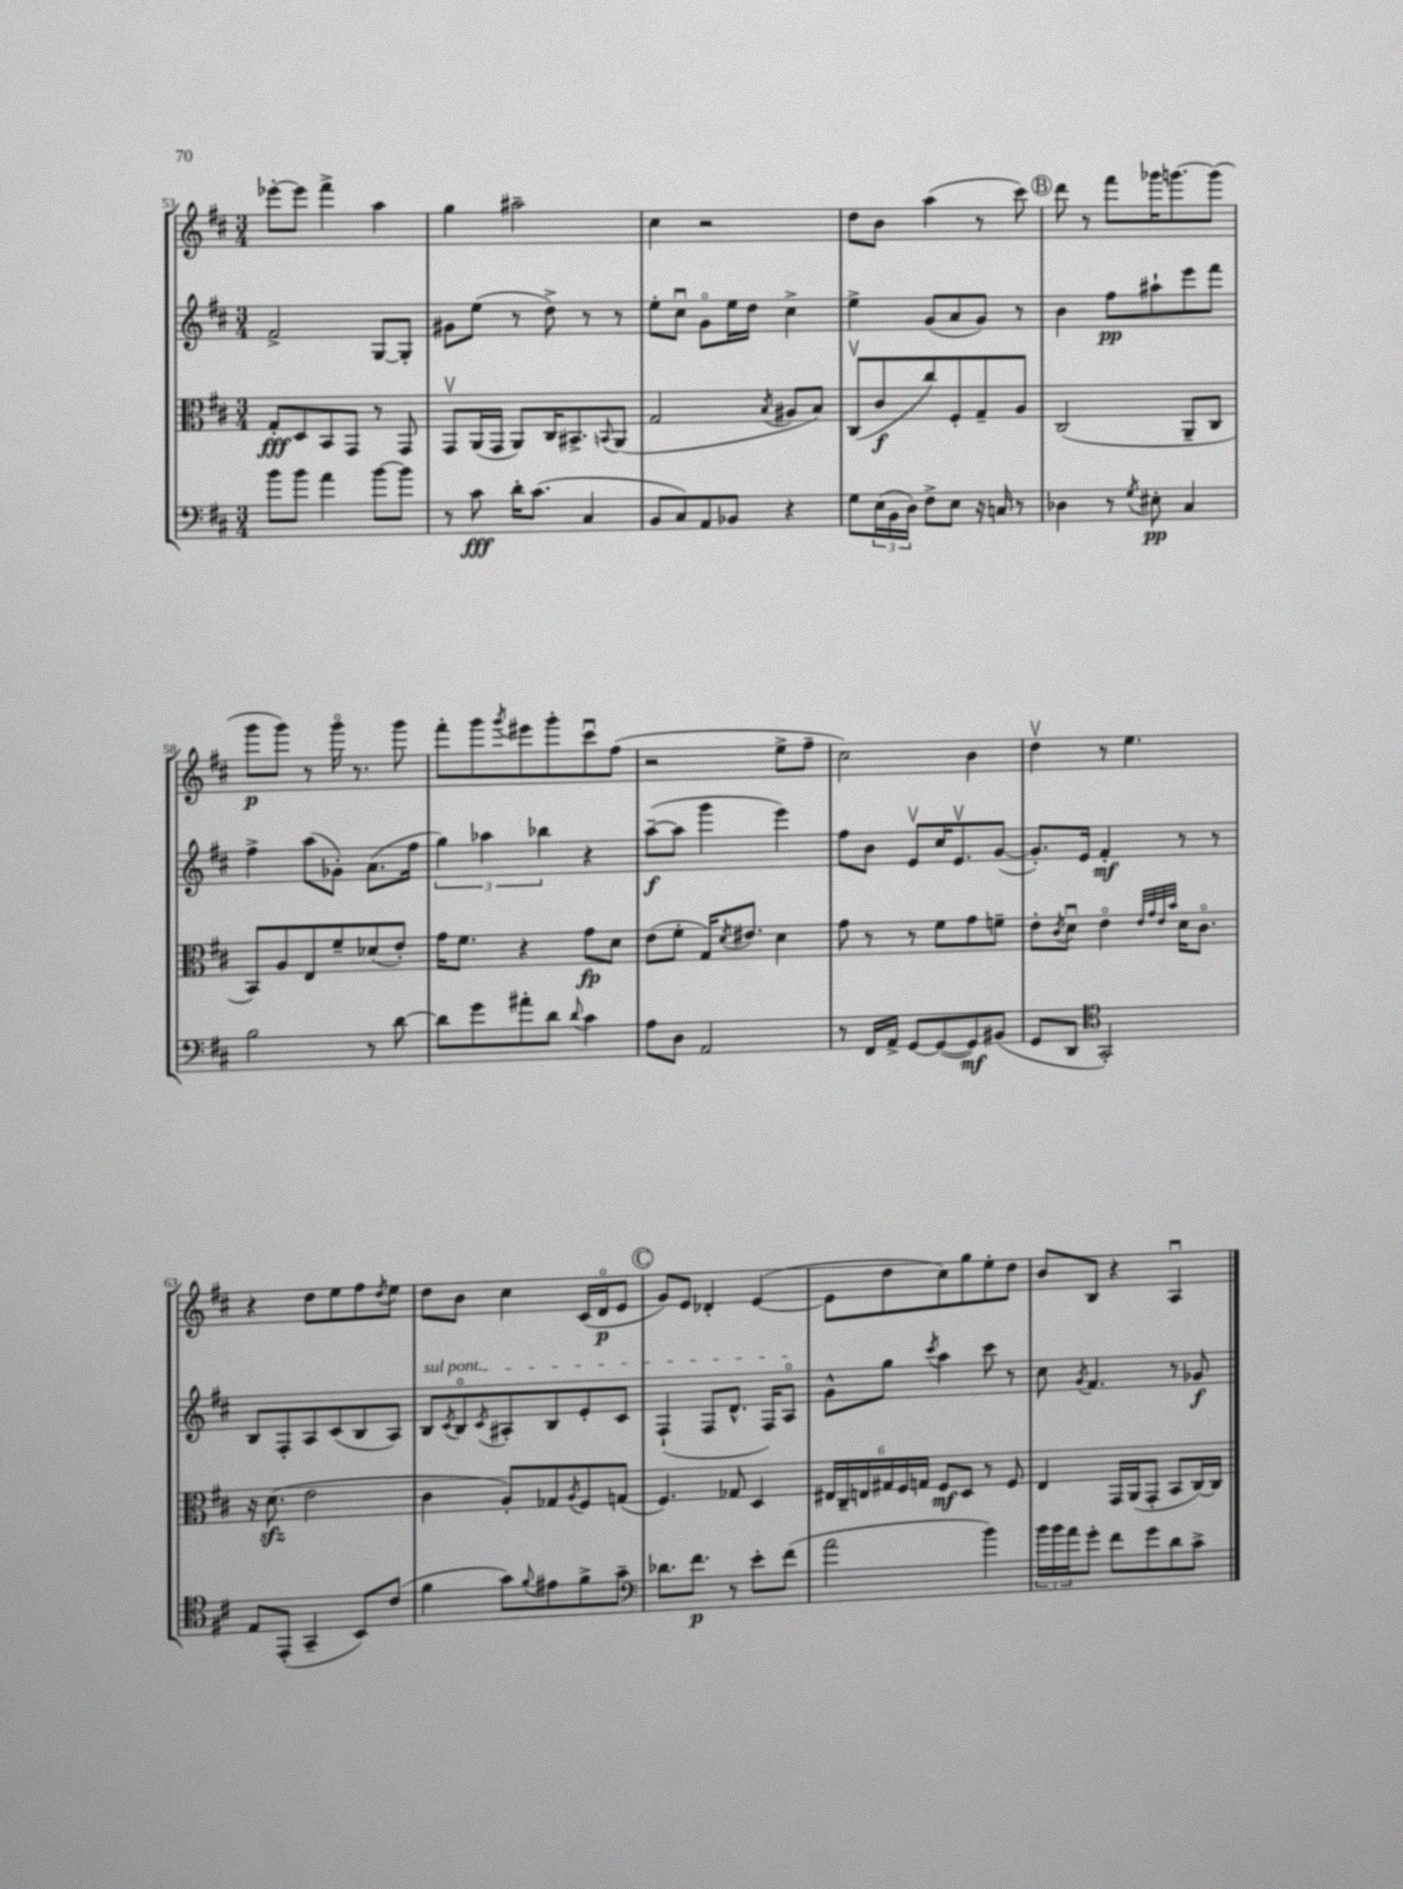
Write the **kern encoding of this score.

**kern	**dynam	**kern	**dynam	**kern	**dynam	**kern	**dynam
*part4	*part4	*part3	*part3	*part2	*part2	*part1	*part1
*staff4	*staff4	*staff3	*staff3	*staff2	*staff2	*staff1	*staff1
*clefF4	*	*clefC3	*	*clefG2	*	*clefG2	*
*k[f#c#]	*	*k[f#c#]	*	*k[f#c#]	*	*k[f#c#]	*
*M3/4	*	*M3/4	*	*M3/4	*	*M3/4	*
=53	=53	=53	=53	=53	=53	=53	=53
8b\L	.	8G'/L	fff	2f#^/	.	[8eee-X'\L	.
8b\J	.	8D/	.	.	.	8eee-\J]	.
4a\	.	8BB/	.	.	.	4fff#^\	.
.	.	8GG/J	.	.	.	.	.
[8b\L	.	8r	.	[8G/L	.	4aa\	.
8b\J]	.	8GG/	.	8G'/J]	.	.	.
=54	=54	=54	=54	=54	=54	=54	=54
8r	.	8GGv/L	.	8g#X\L	.	4gg\	.
8c#\	fff	(16AA/L	.	(8ee\J	.	.	.
.	.	16GG/JJ	.	.	.	.	.
16d'\KL	.	8AA/L)	.	8r	.	2aa#X~\	.
(8.c#\J	.	.	.	.	.	.	.
.	.	16C#/K	.	8dd^\)	.	.	.
.	.	8.BB#X^/	.	.	.	.	.
4C#/	.	.	.	8r	.	.	.
.	.	8qqBBn/	.	.	.	.	.
.	.	(8AA/J	.	8r	.	.	.
=55	=55	=55	=55	=55	=55	=55	=55
8BB/L	.	2G/	.	8ee'\L	.	4cc#\	.
8C#/)	.	.	.	8cc#u\J	.	.	.
8AA/	.	.	.	8g\L	.	2r	.
8BB-X/J	.	.	.	16ee\L	.	.	.
.	.	.	.	16dd\JJ	.	.	.
.	.	8qB/	.	.	.	.	.
4r	.	8A#X/L	.	4cc#^\	.	.	.
.	.	8B/J)	.	.	.	.	.
=56	=56	=56	=56	=56	=56	=56	=56
8G\L	.	(8C#v/L	.	4ee^\	.	8dd\L	.
(24E\L	.	8c#/	f	.	.	8b\J	.
24BB\	.	.	.	.	.	.	.
24D\JJ)	.	.	.	.	.	.	.
8F#^\L	.	8cc#/)	.	(8g/L	.	(4aa\	.
8E\J	.	8F#'/	.	8a/	.	.	.
16r	.	8G~/	.	8g/J)	.	8r	.
16Cn/	.	.	.	.	.	.	.
8r	.	8A/J	.	8r	.	8ccc#\)	.
!!LO:REH:place=s1:t=B
=57	=57	=57	=57	=57	=57	=57	=57
4D-X\	.	(2C#/	.	4b\	.	8ddd\	.
.	.	.	.	.	.	8r	.
8r	.	.	.	8ff#\L	pp	8fff#\L	.
8qG/	.	.	.	.	.	.	.
8E#X'\	pp	.	.	8aa#X`\	.	16ggg-X\K	.
.	.	.	.	.	.	[8.gggn\	.
4C#/	.	8AA~/L	.	8eee\	.	.	.
.	.	8C#/J	.	8fff#\J	.	(8ggg\J]	.
!!LO:LB:g=z
=58	=58	=58	=58	=58	=58	=58	=58
2B\	.	8BB/L)	.	4ff#^\	.	8ggg\L	p
.	.	8A/	.	.	.	8ggg\J)	.
.	.	8E/	.	(8aa\L	.	8r	.
.	.	8f#~/	.	8g-X'\J)	.	16ggg\	.
.	.	.	.	.	.	8.r	.
8r	.	(8d-X/	.	(8.a\L	.	.	.
[8d\	.	8e'/J)	.	.	.	8ggg\	.
.	.	.	.	16ff#\Jk	.	.	.
=59	=59	=59	=59	=59	=59	=59	=59
8d\L]	.	16g\KL	.	6gg\)	.	8fff#'\L	.
.	.	8.f#\J	.	.	.	.	.
8g\	.	.	.	.	.	8ggg\	.
.	.	.	.	6aa-X\	.	.	.
.	.	.	.	.	.	8qggg/	.
8a#X'\	.	4r	.	.	.	8eee#X\	.
.	.	.	.	6bb-X\	.	.	.
8d\J	.	.	.	.	.	8ggg'\	.
8qqd/	.	.	.	.	.	.	.
4c#\	.	8g\L	fp	4r	.	8ccc#u\	.
.	.	8d\J	.	.	.	(8ff#\J	.
=60	=60	=60	=60	=60	=60	=60	=60
8A\L	.	(8e\L	.	([8aa~\L	f	2r	.
8D\J	.	8f#'\J	.	8aa\J]	.	.	.
2AA/	.	16G/KL)	.	4ggg\	.	.	.
.	.	8qd/	.	.	.	.	.
.	.	8.e#X/J	.	.	.	.	.
.	.	4d\	.	4eee\)	.	8ee^\L	.
.	.	.	.	.	.	8ff#~\J	.
=61	=61	=61	=61	=61	=61	=61	=61
8r	.	8g\	.	8ff#\L	.	2cc#\)	.
16FF#/LL	.	8r	.	8b\J	.	.	.
16AA^/JJ	.	.	.	.	.	.	.
[8GG/L	.	8r	.	8ev/L	.	.	.
(8GG/_	.	8f#\L	.	16cc#/K	.	.	.
.	.	.	.	8.ev/	.	.	.
8GG/])	mf	8g\	.	.	.	4b\	.
(8BB#X/J	.	8fn~\J	.	([8g/J	.	.	.
=62	=62	=62	=62	=62	=62	=62	=62
8GG/L	.	8e'\L	.	8.g'/L])	.	4ddv\	.
.	.	8qc#/	.	.	.	.	.
8DD/J	.	8du\J	.	.	.	.	.
.	.	.	.	16e/Jk	.	.	.
*clefC4	*	*	*	*	*	*	*
2GG'/)	.	4e\	.	4f#'/	mf	8r	.
.	.	.	.	.	.	4.ee\	.
.	.	32qqe/LLL	.	.	.	.	.
.	.	32qqg/	.	.	.	.	.
.	.	32qqe/	.	.	.	.	.
.	.	32qqb/JJJ	.	.	.	.	.
.	.	16d\KL	.	8r	.	.	.
.	.	8.c#\J	.	.	.	.	.
.	.	.	.	8r	.	.	.
!!LO:LB:g=z
=63	=63	=63	=63	=63	=63	=63	=63
8E/L	.	16r	.	8B/L	.	4r	.
.	.	(8.dzz\	.	.	.	.	.
(8EE'/J	.	.	.	8F#'/	.	.	.
4GG~/	.	2e\	.	8A/	.	8dd\L	.
.	.	.	.	(8c#/	.	8ee\	.
8BB/L)	.	.	.	8B/	.	8ff#\	.
.	.	.	.	.	.	8qdd/	.
(8c#/J	.	.	.	8A/J)	.	8ee\J	.
=64	=64	=64	=64	=64	=64	=64	=64
!	!	!	!	!LO:TX:a:i:t=sul pont.	!	!	!
4f#\	.	4c#\	.	8B/L	.	8dd\L	.
.	.	.	.	8qc#/	.	.	.
.	.	.	.	8B/	.	8b\J	.
.	.	.	.	8qc#/	.	.	.
8g\L)	.	8A'/L)	.	8A#X'/	.	4cc#\	.
8qqf#/	.	.	.	.	.	.	.
8e#X\	.	8G-X/	.	8B/	.	.	.
.	.	8qA/	.	.	.	.	.
8f#^\	.	8F#/	.	8e'/	.	(16c#/LL	.
.	.	.	.	.	.	16d/J	p
8g~\J	.	(8Gn/J	.	8c#/J	.	8e/J	.
!!LO:REH:place=s1:t=C
=65	=65	=65	=65	=65	=65	=65	=65
*clefF4	*	*	*	*	*	*	*
8.d-X\L	.	4.F#/)	.	(4F#`/	.	8g/L)	.
.	.	.	.	.	.	8e/J	.
8.f#\J	p	.	.	.	.	.	.
.	.	.	.	8F#/L	.	4d-X'/	.
8r	.	8G-X/	.	8.d^^/J	.	.	.
8e'\L	.	4D/	.	.	.	([4e/	.
.	.	.	.	16F#/KL)	.	.	.
(8f#\J	.	.	.	8A/J	.	.	.
=66	=66	=66	=66	=66	=66	=66	=66
2a\	.	24E#X/LL	.	8g^^\L	.	8e\L]	.
.	.	24C#~/	.	.	.	.	.
.	.	24En/	.	.	.	.	.
.	.	24G#X/	.	8gg\J	.	8dd\	.
.	.	24F#/	.	.	.	.	.
.	.	24Gn/JJ	.	.	.	.	.
.	.	.	.	8qccc#/	.	.	.
.	.	8F#/L	mf	4aa\	.	8cc#\)	.
.	.	8D/J	.	.	.	8gg\	.
4b\)	.	8r	.	8ccc#\	.	8ee'\	.
.	.	8F#/	.	8r	.	8dd\J	.
=67	=67	=67	=67	=67	=67	=67	=67
24b\LL	.	4E/	.	8cc#\	.	8b/L	.
24b\	.	.	.	.	.	.	.
24a\J	.	.	.	.	.	.	.
.	.	.	.	8qg/	.	.	.
8g'\J	.	.	.	4.f#/	.	8B/J	.
8f#\L	.	16GG/LL	.	.	.	4r	.
.	.	(16AA/J	.	.	.	.	.
8g\	.	8GG'/J	.	.	.	.	.
8d\	.	8BB/L	.	8r	.	4Au/	.
8c#^\J	.	[16C#/L)	.	8g-X/	f	.	.
.	.	16C#/JJ]	.	.	.	.	.
==	==	==	==	==	==	==	==
*-	*-	*-	*-	*-	*-	*-	*-
